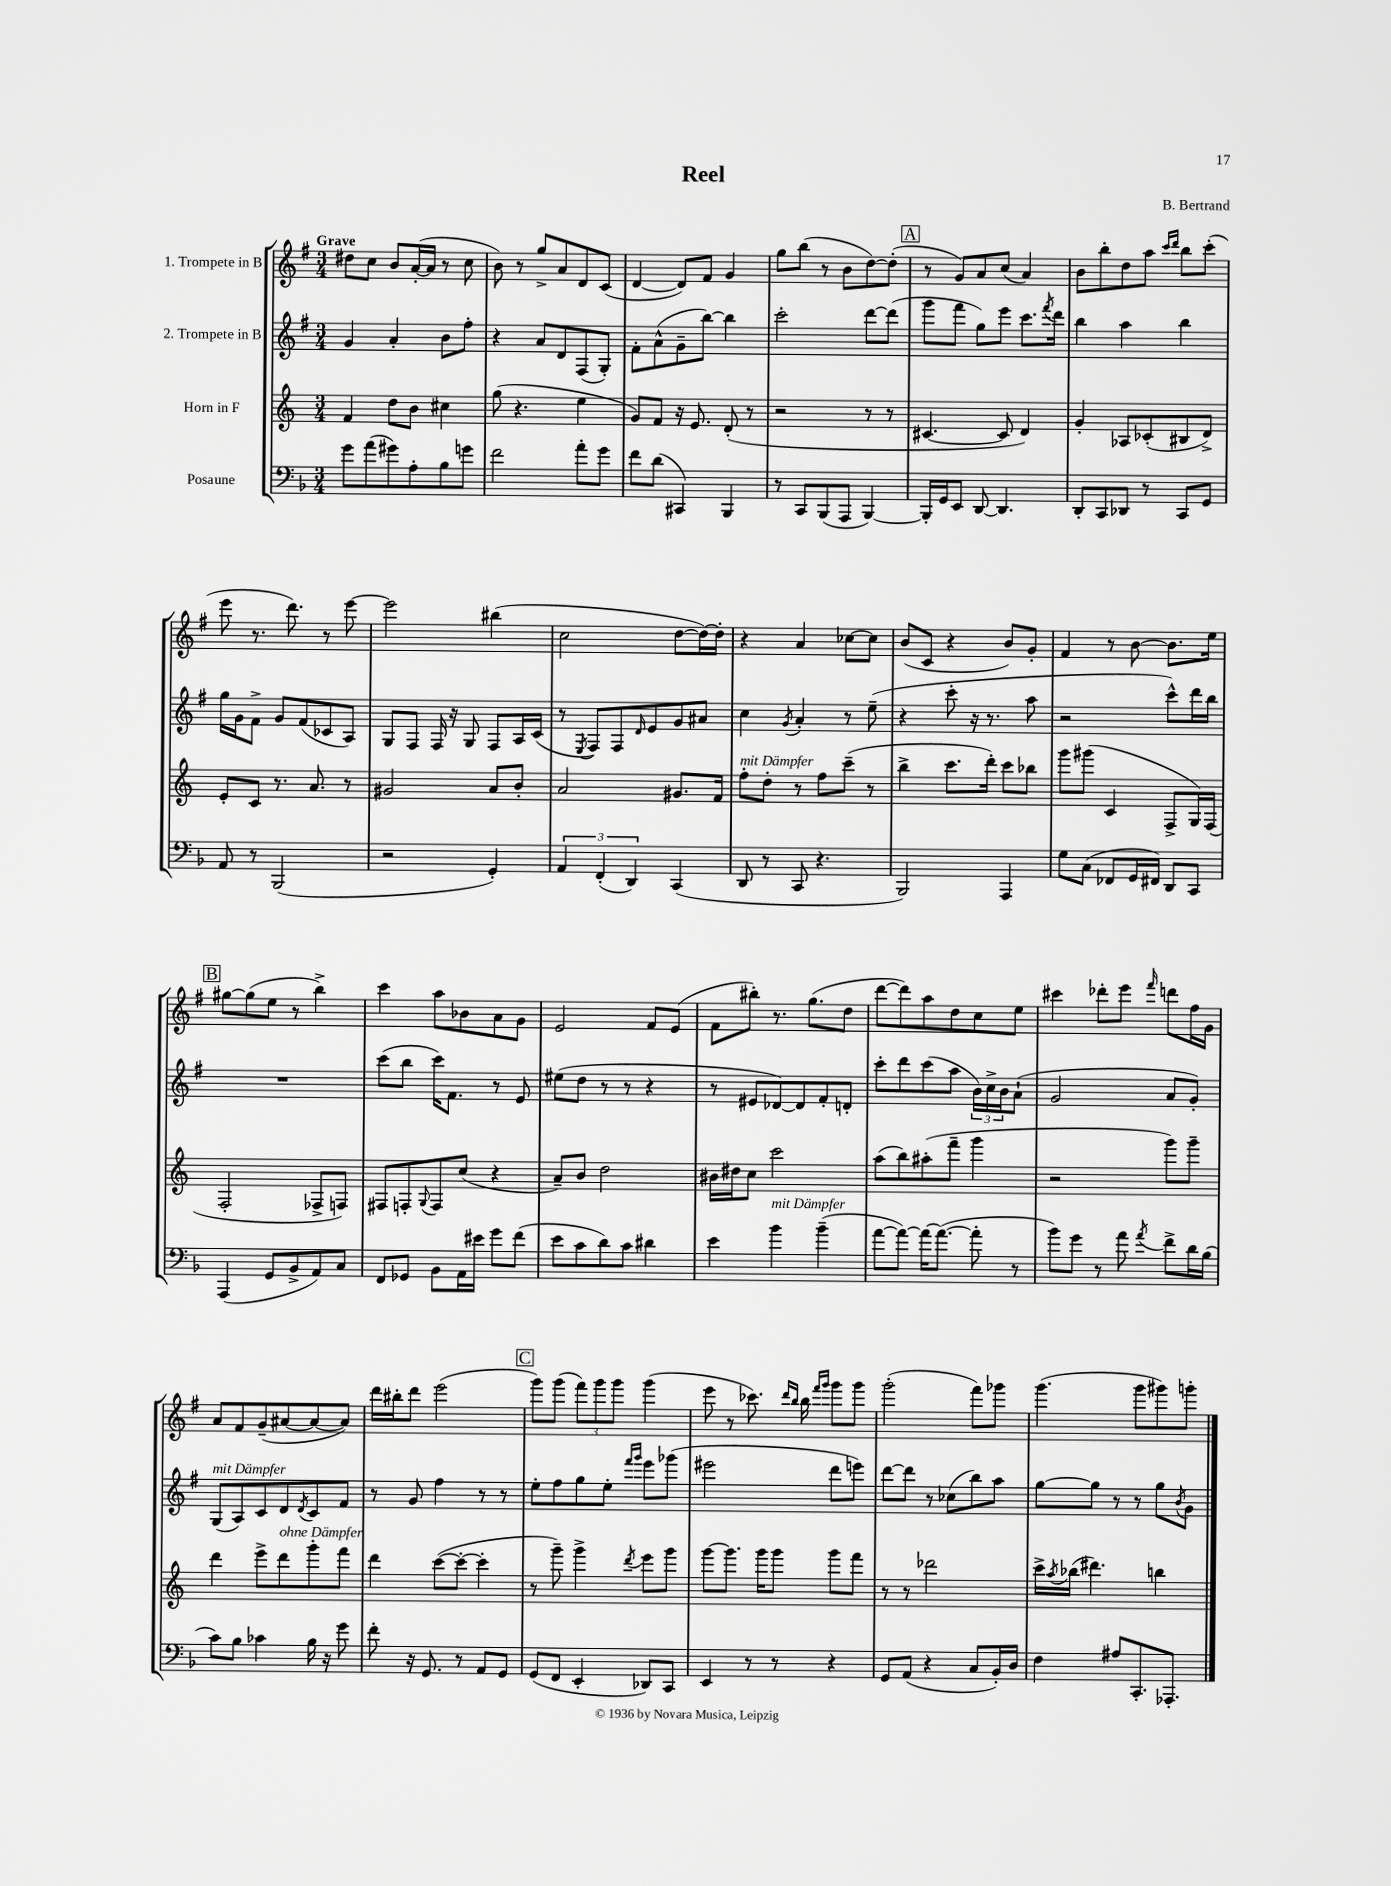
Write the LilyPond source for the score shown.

\header { title = "Reel" composer = "B. Bertrand" }
<<
\new StaffGroup <<
\new Staff = "s0" \with { instrumentName = "1. Trompete in B" } {
    \clef treble \key g \major \numericTimeSignature \time 3/4 \tempo "Grave"
    dis''8 c''8 b'8 a'16~-.( a'16 r8 c''8 |
    b'8) r8 g''8-> a'8 d'8 c'8( |
    d'4~ d'8) fis'8 g'4 |
    g''8 b''8( r8 b'8 d''8~) d''8-.( |
    \mark \markup { \box "A" } r8 g'8) a'8 c''8( a'4) |
    b'8 b''8-. d''8 a''8 \grace { c'''16 d'''16 } b''8 c'''8-.( |
    e'''8 r8. d'''8.) r8 e'''8~ |
    e'''2 bis''4( |
    c''2 d''8~ d''16~) d''16-. |
    r4 a'4 ces''8~ ces''8 |
    b'8( c'8 r4 b'8) g'8-. |
    fis'4 r8 b'8~ b'8. e''16 |
    \mark \markup { \box "B" } gis''8~ gis''8( e''8 r8 b''4->) |
    c'''4 a''8 bes'8 a'8 g'8 |
    e'2 fis'8 e'8( |
    fis'8 bis''8-.) r8. g''8.( d''8 |
    d'''8~ d'''8) a''8 d''8 c''8 e''8 |
    cis'''4 des'''8-. e'''8 \grace { fis'''16 } d'''8 fis''16 g'16 |
    a'8 fis'8 g'8--( ais'8~ ais'8~ ais'8) |
    d'''16 bis''16-. d'''8 e'''2( |
    \mark \markup { \box "C" } g'''8) g'''8( \tuplet 3/2 { fis'''8) g'''8 g'''8 } g'''4( |
    e'''8 r8 ces'''8.) \grace { d'''16 b''16 } b''16 \grace { fis'''16 g'''16 } g'''8 g'''8 |
    g'''2-.( fis'''8) ges'''8 |
    g'''4.( g'''8 gis'''8) g'''8-. \bar "|." |
}
\new Staff = "s1" \with { instrumentName = "2. Trompete in B" } {
    \clef treble \key g \major \numericTimeSignature \time 3/4
    g'4 a'4-. b'8 fis''8-. |
    r4 a'8 d'8 fis8( g8-.) |
    fis'8-. a'8-^( g'8-- b''8~) b''4 |
    c'''2-. d'''8~ d'''8( |
    \mark \markup { \box "A" } g'''8 fis'''8 g''8) e'''8 c'''8. \acciaccatura { fis'''8 } d'''16 |
    b''4 a''4 b''4 |
    g''16 g'16 fis'8-> g'8 fis'8( ces'8 a8) |
    g8 fis8 fis16 r16 g8 fis8 a16 c'16( |
    r8 \acciaccatura { e8 } fis8) fis8 \grace { d'16 } e'8 g'8 ais'8 |
    c''4 \acciaccatura { g'8 } a'4-. r8 e''8--( |
    r4 c'''8-. r16 r8. a''8 |
    r2 c'''8-^) d'''16 b''16 |
    \mark \markup { \box "B" } R2. |
    c'''8( b''8 c'''16) fis'8. r8 e'8 |
    eis''8( d''8 r8 r8 r4 |
    r8 eis'8 des'8~) des'8 fis'8-. d'8-. |
    c'''8-. d'''8 c'''8( a''8 \tuplet 3/2 { b'16) c''16-> b'16 } a'8-!( |
    g'2 a'8 g'8-.) |
    g8^\markup { \italic "mit Dämpfer" }( a8) c'8 d'8 \acciaccatura { d'8 } c'8 fis'8 |
    r8 g'8 fis''4 r8 r8 |
    \mark \markup { \box "C" } e''8-. fis''8 g''8 e''8-. \grace { fis'''16 g'''16 } e'''8 ges'''8( |
    eis'''2 d'''8 e'''8) |
    d'''8~ d'''8 r8 ces''8( b''8) a''8 |
    g''8~ g''8 r8 r8 g''8 \acciaccatura { b'8 } g'8 \bar "|." |
}
\new Staff = "s2" \with { instrumentName = "Horn in F" } {
    \clef treble \key c \major \numericTimeSignature \time 3/4
    f'4 d''8 b'8 cis''4 |
    g''8( r4. e''4 |
    g'8) f'8 r16 e'8. d'8-.( r8 |
    r2 r8 r8 |
    \mark \markup { \box "A" } cis'4.~ cis'8 d'4) |
    g'4-. aes8 ces'8-.( bis8 d'8->) |
    e'8-. c'8 r8. a'8. r8 |
    gis'2 a'8 b'8-. |
    a'2 gis'8. f'16 |
    f''8-.^\markup { \italic "mit Dämpfer" } d''8-. r8 f''8 c'''8--( r8 |
    b''4-> c'''8. d'''16-.) c'''8 bes''8 |
    g'''8 gis'''8( c'4 f8-> g16) f16( |
    \mark \markup { \box "B" } f2-. fes8-> f8) |
    fis8 f8-. \appoggiatura { g8 } f8 c''8( r4 |
    a'8--) b'8 d''2 |
    bis'16 dis''16 c''8 c'''2 |
    a''8( b''8) ais''8-.( f'''8-- g'''4 |
    r2 g'''8) g'''8-- |
    d'''4 e'''8-> d'''8^\markup { \italic "ohne Dämpfer" } g'''8-. f'''8 |
    d'''4 c'''8~( c'''8~-. c'''4-. |
    \mark \markup { \box "C" } r8 g'''8--) g'''4-> \acciaccatura { d'''8 } e'''8 g'''8 |
    g'''8~ g'''8. g'''16 g'''8 g'''8 f'''8 |
    r8 r8 des'''2 |
    c'''16-> \acciaccatura { a''8 } bes''16( dis'''4.) b''4 \bar "|." |
}
\new Staff = "s3" \with { instrumentName = "Posaune" } {
    \clef bass \key f \major \numericTimeSignature \time 3/4
    g'8 a'8( gis'8) a8-. bes8 g'8 |
    f'2 a'8-. g'8 |
    f'8 d'8( cis,4) bes,,4 |
    r8 c,8 bes,,8( a,,8 bes,,4~) |
    \mark \markup { \box "A" } bes,,16-. g,16 e,8 d,8~ d,4. |
    d,8-. c,8 des,8 r8 c,8 g,8 |
    a,8 r8 bes,,2( |
    r2 g,4-.) |
    \tuplet 3/2 { a,4 f,4-.( d,4) } c,4( |
    d,8 r8 c,8 r4. |
    bes,,2) a,,4 |
    g8 c8( fes,8 g,16 fis,16) d,8 c,8 |
    \mark \markup { \box "B" } a,,4( g,8 bes,8-> a,8) c8 |
    f,8 ges,8 bes,8 a,16 eis'16 g'8 f'8( |
    e'8 c'8 d'8) c'8 dis'4 |
    e'4 bes'4^\markup { \italic "mit Dämpfer" } bes'4--( |
    a'8~ a'8~) a'16~ a'8.~( a'8-. r8 |
    bes'8) g'8 r8 a'8 \acciaccatura { a'8 } f'8-> d'16 bes16( |
    c'8) bes8 ces'4 bes16 r16 g'8 |
    f'8-. r16 g,8. r8 a,8 g,8 |
    \mark \markup { \box "C" } g,8( f,8 e,4-. des,8) c,8 |
    e,4 r8 r8 r4 |
    g,8 a,8( r4 c8 bes,16-.) d16 |
    f4 ais8 c,8.-. aes,,8.-. \bar "|." |
}
>>
>>
\layout { \context { \Score \remove "Bar_number_engraver" } }
